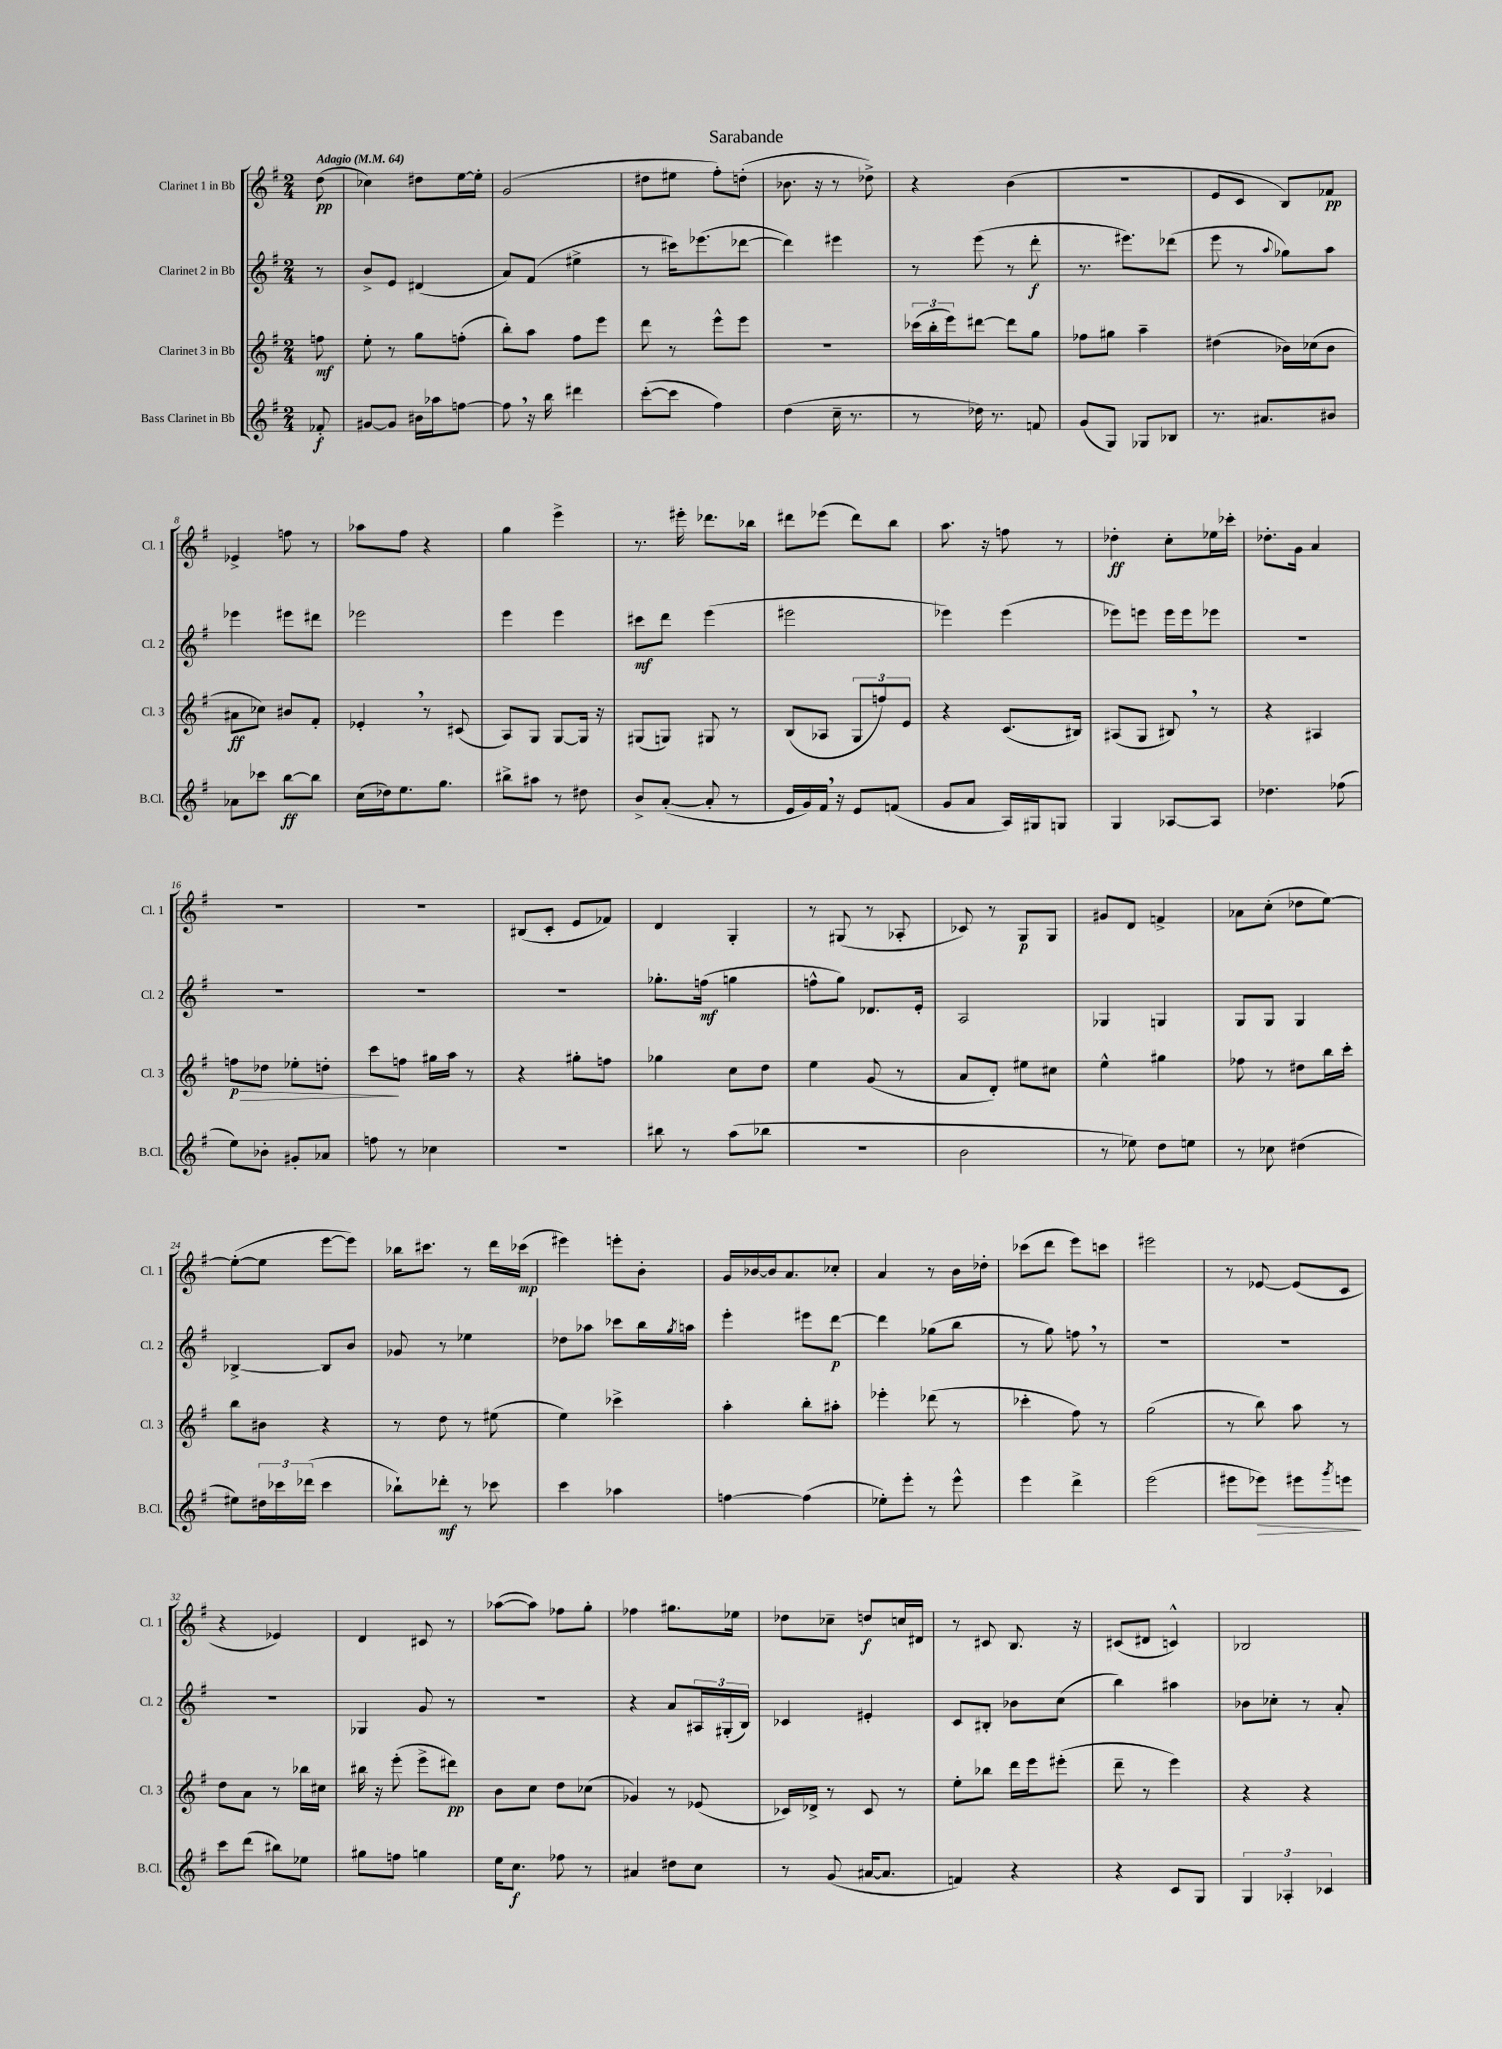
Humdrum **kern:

**kern	**kern	**kern	**kern
*staff4	*staff3	*staff2	*staff1
*clefG2	*clefG2	*clefG2	*clefG2
*k[f#]	*k[f#]	*k[f#]	*k[f#]
*M2/4	*M2/4	*M2/4	*M2/4
*MM64	*MM64	*MM64	*MM64
8f-'	8ff	8r	(8dd
=	=	=	=
[8g#	8ee'	8b^	4cc-)
8g#]	8r	8e	.
16b#	8gg	(4d#	8dd#
16aa-	.	.	.
[8ff	(8ff'	.	[16ee
.	.	.	16ee']
=	=	=	=
8ff]	8bb')	8a)	(2g
16r	8aa	(8f#	.
16bb	.	.	.
4ddd#	8ff#	4ee#^	.
.	8eee	.	.
=	=	=	=
([8ccc'	8ddd	8r	8dd#
8ccc]	8r	16ccc#)	8ee#
.	.	(8.eee-	.
4ff#)	8eee^^	.	8ff#')
.	8eee	[8ddd-	(8dd'
=	=	=	=
(4dd	2r	4ddd-])	8.b-
.	.	.	16r
16cc~	.	4eee#	8r
8.r	.	.	.
.	.	.	8dd-^)
=	=	=	=
8r	(24ccc-	8r	4r
.	24bb'	.	.
.	24eee)	.	.
16dd-)	[8ddd#	(8eee	.
8.r	.	.	.
.	8ddd#]	8r	(4b
8f	8gg	8ddd'	.
=	=	=	=
(8g	8ff-	8.r	2r
8G)	8gg#	.	.
.	.	8.eee#)	.
8G-	4aa~	.	.
8B-	.	(8ddd-	.
=	=	=	=
8.r	(4dd#	8eee	8e
.	.	8r	8c
8.a#	.	.	.
.	.	8qqaa	.
.	16b-)	8gg-)	8B)
.	(16cc-	.	.
8b#	8b-	8aa	8f-
=	=	=	=
8a-	8a#	4eee-	4e-^
8ccc-	8cc-)	.	.
[8bb	8b#	8eee#	8ff
8bb]	8f#'	8ddd#	8r
=	=	=	=
(16cc	4e-'	2eee-	8aa-
16dd-)	.	.	.
8.ee	.	.	8ff#
.	8r	.	4r
8.gg	.	.	.
.	(8c#	.	.
=	=	=	=
8bb#^	8A)	4eee	4gg
8aa#	8G	.	.
8r	[8G	4eee	4eee^
8dd#	16G]	.	.
.	16r	.	.
=	=	=	=
8b^	(8G#	8ccc#	8.r
([8a'	8G)	8ddd	.
.	.	.	16eee#'
8a']	8G#	(4eee	8.ddd-
8r	8r	.	.
.	.	.	16bb-
=	=	=	=
16e	(8B	2eee#	8ddd#
16g)	.	.	.
16f#	8A-	.	(8eee-
16r	.	.	.
8e	12G	.	8ddd#)
.	12ff)	.	.
(8f	.	.	8bb
.	12e	.	.
=	=	=	=
8g	4r	4eee-)	8.aa
8a	.	.	.
.	.	.	16r
16A)	(8.c	(4eee-	8ff
16G#	.	.	.
8G	.	.	8r
.	16B#)	.	.
=	=	=	=
4G	(8A#	8eee-)	4dd-'
.	8G	8eee	.
[8A-	8B#)	16eee	8cc'
.	.	16eee	.
8A-]	8r	8eee-	16ee-
.	.	.	16ccc-'
=	=	=	=
4.dd-	4r	2r	8.dd-'
.	.	.	16g
.	4A#	.	4a
(8ff-	.	.	.
=	=	=	=
8ee)	8ff	2r	2r
8b-'	8dd-	.	.
8g#'	8ee-'	.	.
8a-	8dd'	.	.
=	=	=	=
8ff	8ccc	2r	2r
8r	8ff	.	.
4cc-	16gg#	.	.
.	16aa	.	.
.	8r	.	.
=	=	=	=
2r	4r	2r	(8B#
.	.	.	8c'
.	8gg#'	.	8e
.	8ff	.	8f-)
=	=	=	=
8bb#	4gg-	8.gg-'	4d
8r	.	.	.
.	.	(16ff	.
(8aa	8cc	4gg	4G'
8bb-	8dd	.	.
=	=	=	=
2r	4ee	8ff^^	8r
.	.	8gg)	(8G#
.	(8g	8.d-	8r
.	8r	.	8A-'
.	.	16e'	.
=	=	=	=
2b	8a	2A	8c-)
.	8d')	.	8r
.	8ee#	.	8G
.	8cc#	.	8G
=	=	=	=
8r	4ee^^	4G-	8g#
8ee-)	.	.	8d
8dd	4gg#	4G	4f^
8ee	.	.	.
=	=	=	=
8r	8ff-	8G	8a-
8cc-	8r	8G	(8cc'
(4dd#	8dd#	4G	8dd-
.	16bb	.	[8ee)
.	16ccc'	.	.
=	=	=	=
8ee#)	8bb	[4B-^	(8ee'_
24dd#	8b#	.	8ee]
24ccc-	.	.	.
(24ddd-	.	.	.
4ccc-	4r	8B-]	[8eee
.	.	8b	8eee])
=	=	=	=
8bb-`)	8r	8g-	16bb-
.	.	.	8.ccc#
8ddd-'	8dd	8r	.
8r	8r	4ee-	8r
8ccc-	(8ee#	.	16ddd
.	.	.	(16ccc-
=	=	=	=
4ccc	4ee)	8dd-	4eee#)
.	.	8aa-	.
4aa-	4ccc-^	8ccc-	8eee'
.	.	16bb	8b'
.	.	8qgg	.
.	.	16aa	.
=	=	=	=
[4ff	4aa'	4eee'	16g
.	.	.	[16b-
.	.	.	16b-]
.	.	.	8.a
(4ff]	8bb'	8eee#	.
.	8aa#'	[8ddd	8cc-'
=	=	=	=
8ee-')	4eee-'	4ddd]	4a
8eee'	.	.	.
8r	(8ddd-	(8gg-	8r
8eee^^	8r	8bb	16b
.	.	.	16dd-'
=	=	=	=
4eee	4ccc-'	8r	(8ccc-
.	.	8gg)	8ddd
4ddd^	8ff#)	8ff	8eee)
.	8r	8r	8ccc
=	=	=	=
(2eee	(2gg	2r	2eee#
=	=	=	=
8eee#	8r	2r	8r
8eee-)	8bb)	.	[8e-
8eee#	8aa	.	(8e-]
8qggg	.	.	.
8eee	8r	.	8c
=	=	=	=
8ccc	8dd	2r	4r
(8ddd	8a	.	.
8bb#)	8r	.	4e-)
8ee-	16bb-	.	.
.	16cc#	.	.
=	=	=	=
8gg#	16bb#	4G-	4d
.	16r	.	.
8ff	(8eee'	.	.
4gg	8eee^	8g	8c#
.	8ddd#)	8r	8r
=	=	=	=
16ee	8b	2r	([8aa-
8.cc	.	.	.
.	8cc	.	8aa-])
8ff-	8dd	.	8ff-
8r	(8cc-	.	8gg'
=	=	=	=
4a#	4g-)	4r	4ff-
8dd#	8r	8a	8.gg#
8cc	(8e-	24A#	.
.	.	(24G#'	.
.	.	.	16ee-
.	.	24B)	.
=	=	=	=
8r	16c-)	4c-	8dd-
.	16d-^	.	.
(8g	8r	.	8cc-~
[16a#	8c-	4e#'	8dd
8.a#]	.	.	.
.	8r	.	16cc
.	.	.	16d#
=	=	=	=
4f)	8ee'	8c	8r
.	8bb-	8B#'	8c#
4r	16ddd	8b-	8.B
.	16eee	.	.
.	(8eee#'	(8cc	.
.	.	.	16r
=	=	=	=
4r	8ddd~	4bb)	(8c#
.	8r	.	8d#
8c	4eee)	4aa#	4c^^)
8G	.	.	.
=	=	=	=
6G	4r	8b-	2B-
.	.	8cc-'	.
6A-'	.	.	.
.	4r	8r	.
6c-	.	.	.
.	.	8a'	.
==	==	==	==
*-	*-	*-	*-
